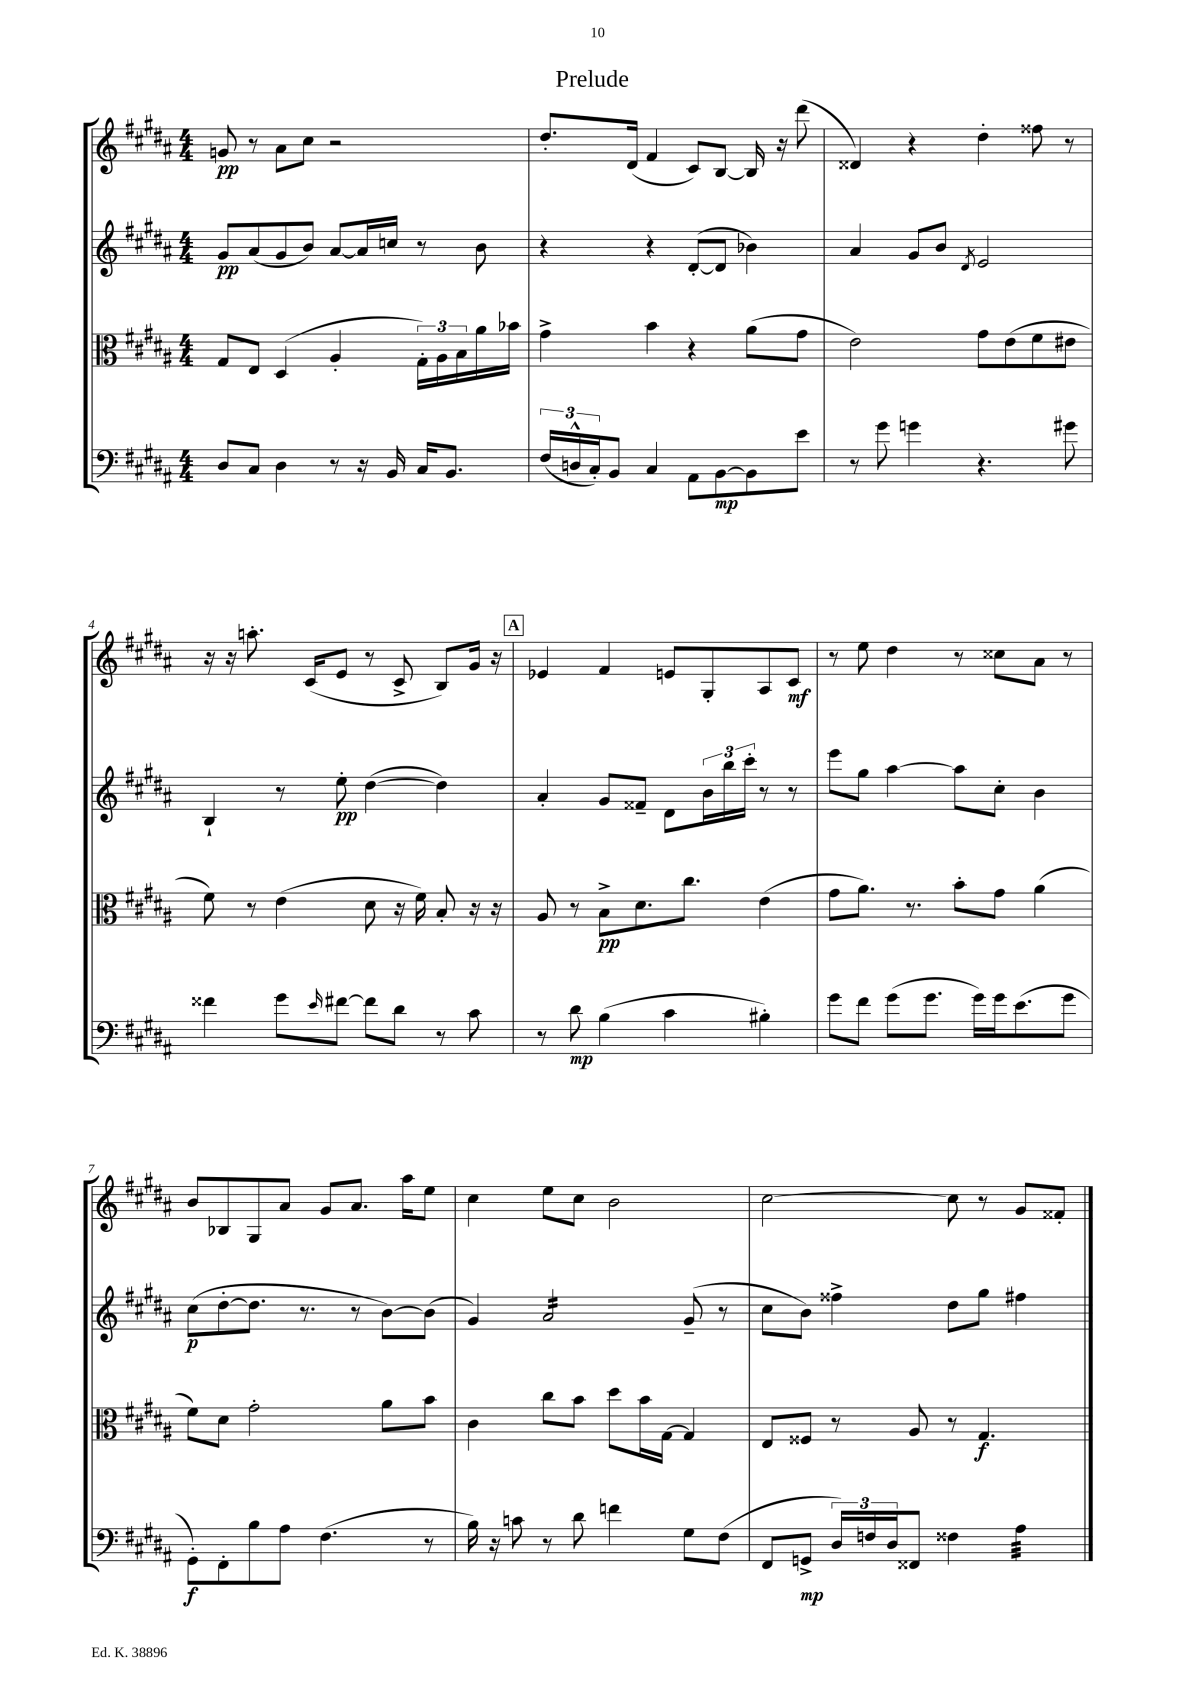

**kern	**dynam	**kern	**dynam	**kern	**dynam	**kern	**dynam
*part4	*part4	*part3	*part3	*part2	*part2	*part1	*part1
*staff4	*staff4	*staff3	*staff3	*staff2	*staff2	*staff1	*staff1
*clefF4	*	*clefC3	*	*clefG2	*	*clefG2	*
*k[f#c#g#d#a#]	*	*k[f#c#g#d#a#]	*	*k[f#c#g#d#a#]	*	*k[f#c#g#d#a#]	*
*M4/4	*	*M4/4	*	*M4/4	*	*M4/4	*
=1	=1	=1	=1	=1	=1	=1	=1
8D#/L	.	8G#/L	.	8g#/L	pp	8gn/	pp
8C#/J	.	8E/J	.	(8a#/	.	8r	.
4D#\	.	(4D#/	.	8g#/	.	8a#\L	.
.	.	.	.	8b/J)	.	8cc#\J	.
8r	.	4A#'/	.	[8a#/L	.	2r	.
16r	.	.	.	16a#/L]	.	.	.
16BB/	.	.	.	16ccn/JJ	.	.	.
16C#/KL	.	24G#'\LL)	.	8r	.	.	.
.	.	24A#\	.	.	.	.	.
8.BB/J	.	.	.	.	.	.	.
.	.	24B\	.	.	.	.	.
.	.	16a#\	.	8b\	.	.	.
.	.	16b-X\JJ	.	.	.	.	.
=2	=2	=2	=2	=2	=2	=2	=2
(24F#/LL	.	4g#^\	.	4r	.	8.dd#'/L	.
24Dn^^/	.	.	.	.	.	.	.
24C#'/J)	.	.	.	.	.	.	.
8BB/J	.	.	.	.	.	.	.
.	.	.	.	.	.	(16d#/Jk	.
4C#/	.	4b\	.	4r	.	4f#/	.
8AA#\L	.	4r	.	([8d#'/L	.	8c#/L)	.
[8BB\	mp	.	.	8d#/J]	.	[8B/J	.
8BB\]	.	(8a#\L	.	4b-X\)	.	16B/]	.
.	.	.	.	.	.	16r	.
8e\J	.	8g#\J	.	.	.	(8ddd#\	.
=3	=3	=3	=3	=3	=3	=3	=3
8r	.	2e\)	.	4a#/	.	4d##X/)	.
8g#\	.	.	.	.	.	.	.
4gn\	.	.	.	8g#/L	.	4r	.
.	.	.	.	8b/J	.	.	.
.	.	.	.	8qd#/	.	.	.
4.r	.	8g#\L	.	2e/	.	4dd#'\	.
.	.	(8e\	.	.	.	.	.
.	.	8f#\	.	.	.	8ff##X\	.
8g#X\	.	8e#X\J	.	.	.	8r	.
!!LO:LB:g=z
=4	=4	=4	=4	=4	=4	=4	=4
4f##X\	.	8f#\)	.	4B`/	.	16r	.
.	.	.	.	.	.	16r	.
.	.	8r	.	.	.	8.aan'\	.
8g#\L	.	(4e\	.	8r	.	.	.
.	.	.	.	.	.	(16c#/KL	.
16qqe/	.	.	.	.	.	.	.
[8f#X\J	.	.	.	8ee'\	pp	8e/J	.
8f#\L]	.	8d#\	.	([4dd#\	.	8r	.
8d#\J	.	16r	.	.	.	8c#^/	.
.	.	16f#\)	.	.	.	.	.
8r	.	8B'/	.	4dd#\])	.	8B/L)	.
8c#\	.	16r	.	.	.	16g#/Jk	.
.	.	16r	.	.	.	16r	.
!!LO:REH:place=s1:t=A
=5	=5	=5	=5	=5	=5	=5	=5
8r	.	8A#/	.	4a#'/	.	4e-X/	.
8d#\	mp	8r	.	.	.	.	.
(4B\	.	8B^\L	pp	8g#/L	.	4f#/	.
.	.	8.d#\	.	8f##X~/J	.	.	.
4c#\	.	.	.	8d#\L	.	8en/L	.
.	.	8.cc#\J	.	.	.	.	.
.	.	.	.	24b\L	.	8G#'/	.
.	.	.	.	24bb\	.	.	.
.	.	.	.	24ccc#'\JJ	.	.	.
4B#X'\)	.	(4e\	.	8r	.	8A#/	.
.	.	.	.	8r	.	8c#/J	mf
=6	=6	=6	=6	=6	=6	=6	=6
8g#\L	.	8g#\L	.	8eee\L	.	8r	.
8f#\J	.	8.a#\J)	.	8gg#\J	.	8ee\	.
(8g#\L	.	.	.	[4aa#\	.	4dd#\	.
.	.	8.r	.	.	.	.	.
8.g#\J	.	.	.	.	.	.	.
.	.	8b'\L	.	8aa#\L]	.	8r	.
16g#\LL)	.	.	.	.	.	.	.
16g#\J	.	8g#\J	.	8cc#'\J	.	8cc##X\L	.
(8.e\	.	.	.	.	.	.	.
.	.	(4a#\	.	4b\	.	8a#\J	.
8g#\J	.	.	.	.	.	8r	.
!!LO:LB:g=z
=7	=7	=7	=7	=7	=7	=7	=7
8GG#'\L)	f	8f#\L)	.	(8cc#\L	p	8b/L	.
8FF#'\	.	8d#\J	.	[8dd#'\	.	8B-X/	.
8B\	.	2g#'\	.	8.dd#\J]	.	8G#/	.
8A#\J	.	.	.	.	.	8a#/J	.
.	.	.	.	8.r	.	.	.
(4.F#\	.	.	.	.	.	8g#/L	.
.	.	.	.	8r	.	8.a#/J	.
.	.	8a#\L	.	[8b\L)	.	.	.
.	.	.	.	.	.	16aa#\KL	.
8r	.	8b\J	.	(8b\J]	.	8ee\J	.
=8	=8	=8	=8	=8	=8	=8	=8
16B\)	.	4c#\	.	4g#/)	.	4cc#\	.
16r	.	.	.	.	.	.	.
8cn\	.	.	.	.	.	.	.
*	*	*	*	*tremolo	*	*	*
8r	.	8cc#\L	.	16a#/LL	.	8ee\L	.
.	.	.	.	16a#/	.	.	.
8d#\	.	8b\J	.	16a#/	.	8cc#\J	.
.	.	.	.	16a#/	.	.	.
4fn\	.	8dd#\L	.	16a#/	.	2b\	.
.	.	.	.	16a#/	.	.	.
.	.	16b\L	.	16a#/	.	.	.
.	.	[16G#\JJ	.	16a#/JJ	.	.	.
*	*	*	*	*Xtremolo	*	*	*
8G#\L	.	4G#/]	.	(8g#~/	.	.	.
(8F#\J	.	.	.	8r	.	.	.
=9	=9	=9	=9	=9	=9	=9	=9
8FF#/L	.	8E/L	.	8cc#\L	.	[2cc#\	.
8GGn^/J	mp	8F##X/J	.	8b\J)	.	.	.
24D#/LL)	.	8r	.	4ff##X^\	.	.	.
24Fn/	.	.	.	.	.	.	.
24D#/J	.	.	.	.	.	.	.
8FF##X/J	.	8A#/	.	.	.	.	.
4F##X\	.	8r	.	8dd#\L	.	8cc#\]	.
.	.	4.G#/	f	8gg#\J	.	8r	.
*tremolo	*	*	*	*	*	*	*
32A#\LLL	.	.	.	4ff#X\	.	8g#/L	.
32A#\	.	.	.	.	.	.	.
32A#\	.	.	.	.	.	.	.
32A#\	.	.	.	.	.	.	.
32A#\	.	.	.	.	.	8f##X'/J	.
32A#\	.	.	.	.	.	.	.
32A#\	.	.	.	.	.	.	.
32A#\JJJ	.	.	.	.	.	.	.
*Xtremolo	*	*	*	*	*	*	*
==	==	==	==	==	==	==	==
*-	*-	*-	*-	*-	*-	*-	*-
